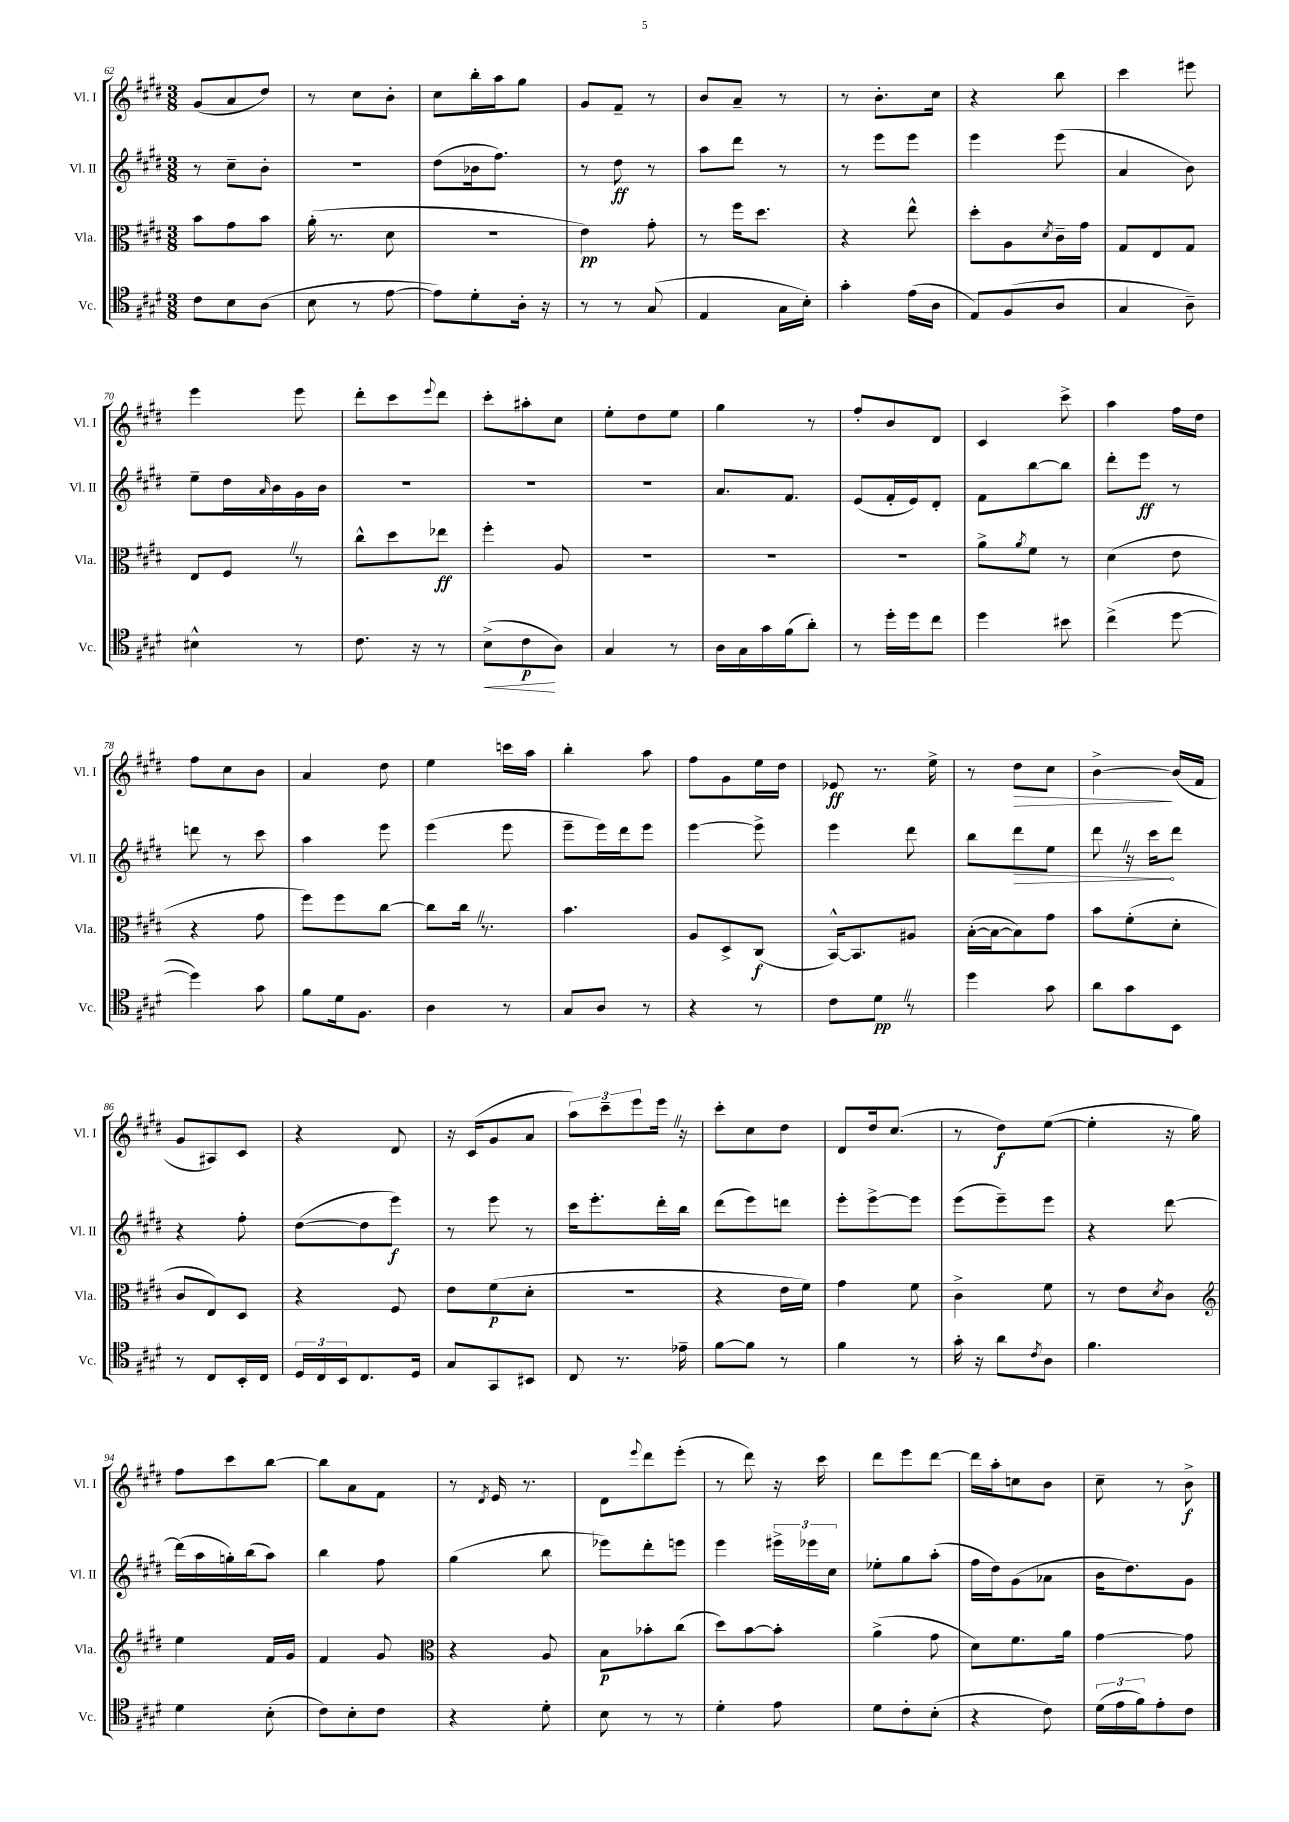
<<
\new StaffGroup <<
\new Staff = "s0" \with { instrumentName = "Vl. I" shortInstrumentName = "Vl. I" } {
    \clef treble \key e \major \numericTimeSignature \time 3/8
    gis'8( a'8 dis''8) |
    r8 cis''8 b'8-. |
    cis''8 b''16-. a''16 gis''8 |
    gis'8 fis'8-- r8 |
    b'8 a'8-- r8 |
    r8 b'8.-. cis''16 |
    r4 b''8 |
    cis'''4 eis'''8 |
    e'''4 e'''8 |
    dis'''8-. cis'''8 \appoggiatura { e'''8 } dis'''8 |
    cis'''8-. ais''8-. cis''8 |
    e''8-. dis''8 e''8 |
    gis''4 r8 |
    fis''8-. b'8 dis'8 |
    cis'4 cis'''8-> |
    a''4 fis''16 dis''16 |
    fis''8 cis''8 b'8 |
    a'4 dis''8 |
    e''4 c'''16 a''16 |
    b''4-. a''8 |
    fis''8 gis'8 e''16 dis''16 |
    ees'8\ff r8. e''16-> |
    r8 dis''8\> cis''8 |
    b'4~->\! b'16( fis'16 |
    gis'8 ais8) cis'8 |
    r4 dis'8 |
    r16 cis'16( gis'8 a'8 |
    \tuplet 3/2 { a''8) cis'''8-- e'''8 } e'''16 \once \override BreathingSign.text = \markup { \musicglyph "scripts.caesura.straight" } \breathe r16 |
    cis'''8-. cis''8 dis''8 |
    dis'8 dis''16 cis''8.( |
    r8 dis''8\f) e''8~( |
    e''4-. r16 gis''16) |
    fis''8 cis'''8 b''8~ |
    b''8 a'8 fis'8 |
    r8 \acciaccatura { dis'8 } e'16 r8. |
    dis'8 \appoggiatura { e'''8 } dis'''8 e'''8-.( |
    r8 dis'''8) r16 cis'''16 |
    dis'''8 e'''8 dis'''8~ |
    dis'''16 a''16-. c''8 b'8 |
    cis''8-- r8 b'8->\f \bar "|." |
}
\new Staff = "s1" \with { instrumentName = "Vl. II" shortInstrumentName = "Vl. II" } {
    \clef treble \key e \major \numericTimeSignature \time 3/8
    r8 cis''8-- b'8-. |
    R4. |
    dis''8( bes'16 fis''8.) |
    r8 dis''8\ff r8 |
    a''8 dis'''8 r8 |
    r8 e'''8 e'''8 |
    e'''4 e'''8( |
    a'4 b'8) |
    e''8-- dis''16 \grace { a'16 } b'16 gis'16 b'16 |
    R4. |
    R4. |
    R4. |
    a'8. fis'8. |
    e'8( fis'16-. e'16) dis'8-. |
    fis'8 b''8~ b''8 |
    dis'''8-. e'''8\ff r8 |
    d'''8 r8 cis'''8 |
    a''4 e'''8 |
    e'''4( e'''8 |
    e'''8-- e'''16) dis'''16 e'''8 |
    e'''4~ e'''8-> |
    e'''4 dis'''8 |
    b''8 \once \override Hairpin.circled-tip = ##t dis'''8\> e''8 |
    dis'''8 \once \override BreathingSign.text = \markup { \musicglyph "scripts.caesura.straight" } \breathe r16 cis'''16\! dis'''8 |
    r4 fis''8-. |
    dis''8~( dis''8 e'''8\f) |
    r8 e'''8 r8 |
    cis'''16 e'''8.-. dis'''16-. b''16 |
    dis'''8( e'''8) d'''8 |
    e'''8-. e'''8~-> e'''8 |
    e'''8( e'''8--) e'''8 |
    r4 dis'''8~ |
    dis'''16( a''16 g''16-.) b''16( a''8) |
    b''4 fis''8 |
    gis''4( b''8 |
    ees'''8) dis'''8-. e'''8 |
    e'''4 \tuplet 3/2 { eis'''16-> ees'''16 cis''16 } |
    ees''8-. gis''8 a''8-.( |
    fis''16 dis''16) gis'8( aes'8 |
    b'16 dis''8.) gis'8 \bar "|." |
}
\new Staff = "s2" \with { instrumentName = "Vla." shortInstrumentName = "Vla." } {
    \clef alto \key e \major \numericTimeSignature \time 3/8
    b'8 gis'8 b'8 |
    a'16-.( r8. dis'8 |
    R4. |
    e'4\pp) gis'8-. |
    r8 fis''16 dis''8. |
    r4 e''8-^ |
    dis''8-. a8 \acciaccatura { dis'8 } cis'16-- gis'16 |
    gis8 e8 gis8 |
    e8 fis8 \once \override BreathingSign.text = \markup { \musicglyph "scripts.caesura.straight" } \breathe r8 |
    cis''8-^ dis''8 ees''8\ff |
    fis''4-. a8 |
    R4. |
    R4. |
    R4. |
    a'8-> \acciaccatura { a'8 } fis'8 r8 |
    dis'4( e'8 |
    r4 gis'8 |
    fis''8) fis''8 cis''8~ |
    cis''8 cis''16 \once \override BreathingSign.text = \markup { \musicglyph "scripts.caesura.straight" } \breathe r8. |
    b'4. |
    a8 dis8-> cis8\f( |
    b,16~-^) b,8. ais8 |
    b16~-.( b16~ b8) gis'8 |
    b'8 fis'8-.( dis'8-. |
    cis'8 e8) dis8 |
    r4 fis8 |
    e'8 fis'8\p( dis'8-. |
    R4. |
    r4 e'16 fis'16) |
    gis'4 fis'8 |
    cis'4-> fis'8 |
    r8 e'8 \acciaccatura { dis'8 } cis'8 |
    \clef treble e''4 fis'16 gis'16 |
    fis'4 gis'8 |
    \clef alto r4 a8 |
    b8\p bes'8-. cis''8( |
    dis''8) b'8~ b'8-. |
    a'4->( gis'8 |
    dis'8) fis'8. a'16 |
    gis'4~ gis'8 \bar "|." |
}
\new Staff = "s3" \with { instrumentName = "Vc." shortInstrumentName = "Vc." } {
    \clef tenor \key e \major \numericTimeSignature \time 3/8
    cis'8 b8 a8( |
    b8 r8 e'8~ |
    e'8) dis'8-. a16-. r16 |
    r8 r8 gis8( |
    e4 gis16 b16-.) |
    gis'4-. e'16( a16 |
    e8) fis8( a8 |
    gis4 a8--) |
    bis4-^ r8 |
    cis'8. r16 r8 |
    b8->\<( cis'8\p\! a8) |
    gis4 r8 |
    a16 gis16 gis'16 fis'16( a'8-.) |
    r8 dis''16-. dis''16 cis''8 |
    dis''4 bis'8 |
    cis''4->( dis''8~ |
    dis''4) gis'8 |
    fis'8 dis'16 fis8. |
    a4 r8 |
    gis8 a8 r8 |
    r4 r8 |
    cis'8 dis'8\pp \once \override BreathingSign.text = \markup { \musicglyph "scripts.caesura.straight" } \breathe r8 |
    dis''4 gis'8 |
    a'8 gis'8 b,8 |
    r8 cis8 b,16-. cis16 |
    \tuplet 3/2 { dis16 cis16 b,16 } cis8. dis16 |
    gis8 gis,8 bis,8 |
    cis8 r8. ees'16-- |
    fis'8~ fis'8 r8 |
    fis'4 r8 |
    gis'16-. r16 a'8 \acciaccatura { cis'8 } a8 |
    fis'4. |
    dis'4 b8-.( |
    cis'8) b8-. cis'8 |
    r4 dis'8-. |
    b8 r8 r8 |
    dis'4-. e'8 |
    dis'8 cis'8-. b8-.( |
    r4 cis'8) |
    \tuplet 3/2 { dis'16( e'16 fis'16) } e'8-. cis'8 \bar "|." |
}
>>
>>
\layout { \context { \Score currentBarNumber = #62 } }
